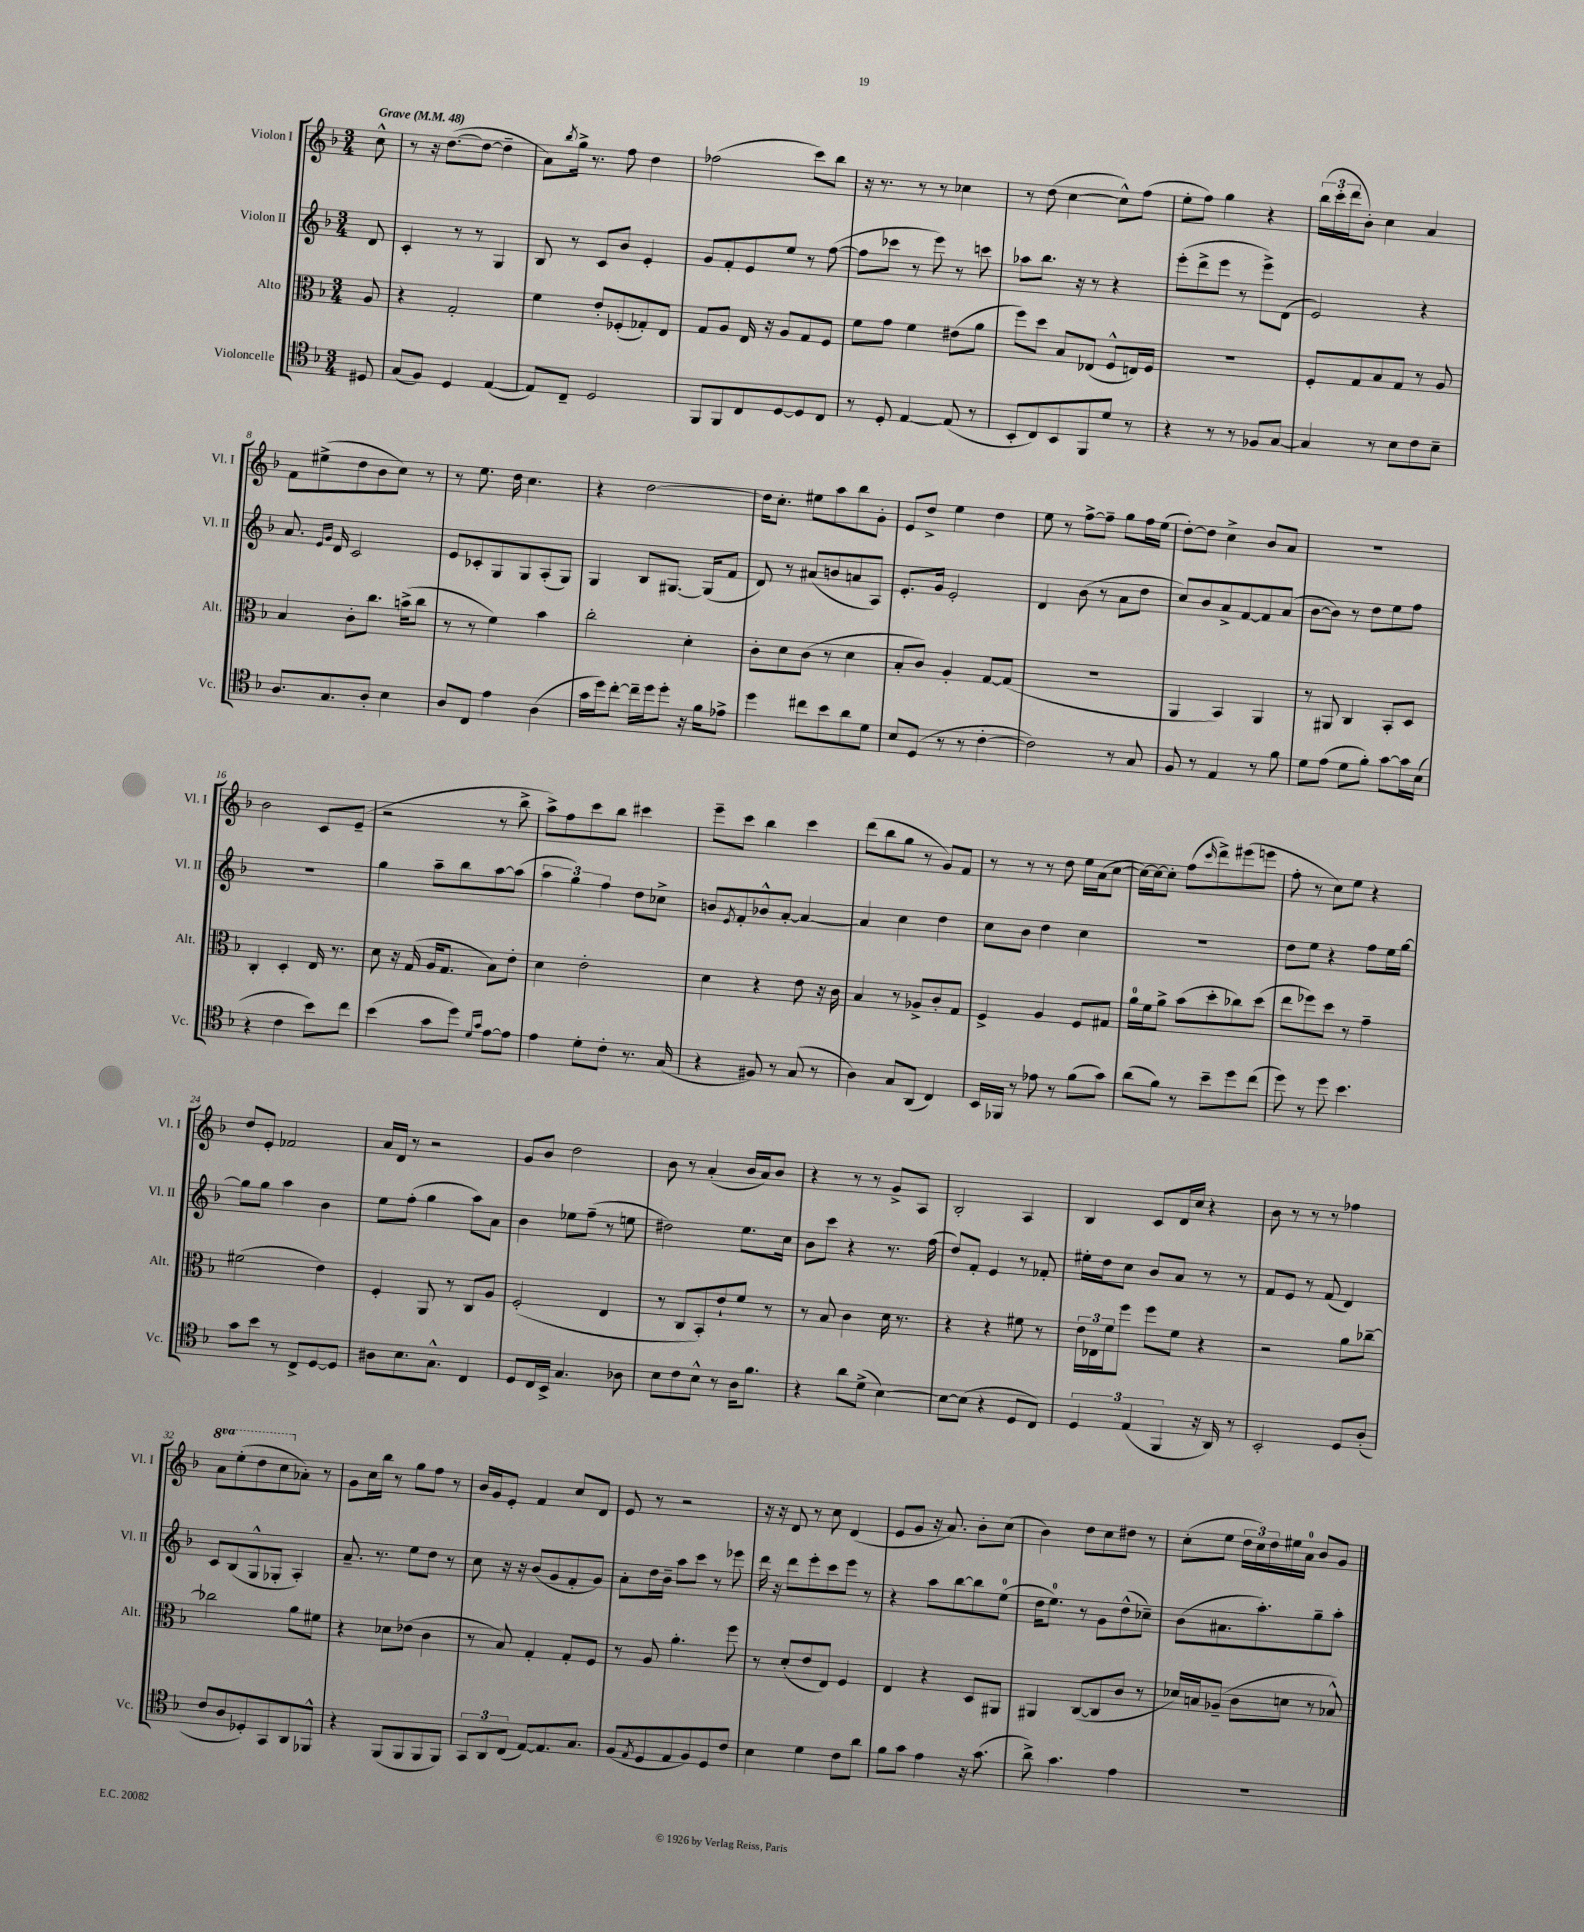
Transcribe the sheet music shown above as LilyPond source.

<<
\new StaffGroup <<
\new Staff = "s0" \with { instrumentName = "Violon I" shortInstrumentName = "Vl. I" } {
    \clef treble \key f \major \numericTimeSignature \time 3/4 \set Staff.ottavationMarkups = #ottavation-simple-ordinals \partial 8 \tempo "Grave" 4 = 48
    c''8-^ |
    r8 r16 d''8.~( d''8~ d''4-- |
    a'8) \acciaccatura { bes''8 } g''16-> r8. f''8 d''4 |
    fes''2( c'''8) bes''8 |
    r16 r8. r8 r8 ces''4 |
    r8 d''8( c''4~ c''8-^) f''8( |
    e''8-. f''8) g''4 r4 |
    \tuplet 3/2 { bes''16( c'''16-. d'''16 } bes'8-.) c''4 a'4 |
    f'8 eis''8->( d''8 bes'8 c''8) r8 |
    r8 e''8. d''16 c''4. |
    r4 d''2~ |
    d''16 c''8.-. eis''8 a''8 bes''8 g'8-. |
    e'8 d''8-> e''4 d''4 |
    e''8 r8 f''8~-> f''8-- g''8 f''16 e''16( |
    d''8~-.) d''8 c''4-> bes'8 a'8 |
    R2. |
    bes'2 c'8 e'8--( |
    r2 r8 bes''8-> |
    a''8->) f''8 c'''8 bes''8 cis'''4 |
    e'''8-- c'''8 bes''4 c'''4 |
    d'''8( bes''8 g''8 r8 g'8) f'8 |
    r8 r8 r8 d''8 e''16 a'16( c''8~ |
    c''16~) c''16~ c''8-. f''8( \grace { c'''16 } d'''8->) eis'''8( e'''8 |
    f''8-. r8 c''8) e''8 r4 |
    d''8 e'8-. fes'2 |
    a'16 d'16 r8 r2 |
    g'8 bes'8 d''2 |
    bes'8 r8 a'4-.( bes'16 a'16) bes'8 |
    r4 r8 r8 g'8-> a8 |
    bes2-. a4 |
    bes4 c'8 d'16 c''16 r4 |
    bes'8 r8 r8 r8 fes''4 |
    \ottava #1 a''8 e'''8-.( d'''8 c'''8 \ottava #0 aes'8-.) r8 |
    g'8 c''16 bes''16 r8 g''8 f''8 r8 |
    bes'16 g'16 e'8-. f'4 c''8 d'8 |
    e'8 r8 r2 |
    r16 r16 d'8 r8 c''8 d'4( |
    e'8 g'8 r16 a'8.) bes'8-. c''8( |
    bes'4) d''8 c''8 dis''8 r8 |
    c''8-.( e''8 \tuplet 3/2 { d''16 c''16) d''16 } eis''16 a'16-0 bes'8 g'8 \bar "|." |
}
\new Staff = "s1" \with { instrumentName = "Violon II" shortInstrumentName = "Vl. II" } {
    \clef treble \key f \major \numericTimeSignature \time 3/4 \partial 8
    d'8 |
    c'4-. r8 r8 g4 |
    bes8 r8 c'8 bes'8 e'4-. |
    g'8 f'8-. e'8 e''8 r8 f''8~( |
    f''8 ces'''8 r8 e'''8) r8 c'''8 |
    aes''8 bes''8. r16 r8 r4 |
    e'''8-.( d'''8-> e'''8 r8 e'''8->) d'8( |
    e'2) r4 |
    a'8. \grace { e'16 g'16 } d'16 c'2 |
    e'8 ces'8-. g8 g8 a8-.( g8) |
    g4 bes8 gis8.~ gis16( f'8 |
    d'8) r8 ais'8( b'8 a'8 a8) |
    e'8.-. g'16 e'2-. |
    d'4 bes'8( r8 a'8 d''8 |
    c''8) bes'8 a'8-> f'8~ f'8 a'8( |
    bes'8~ bes'8) r8 d''8 e''8 f''8 |
    R2. |
    g''4 a''8-- bes''8 a''8~ a''8( |
    \tuplet 3/2 { a''4 g''4) f''4 } d''8 ces''8-> |
    b'8 \acciaccatura { e'8 } f'8-. bes'8-^ a'8~-. a'4~ |
    a'4 c''4 d''4 |
    c''8 bes'8 d''4 c''4 |
    R2. |
    d''8 e''8 r4 f''8 e''16 g''16~ |
    g''8 g''8 a''4 bes'4 |
    e''8 f''8-.( g''4 a''8) a'8 |
    bes'4 ees''8 f''8--( r8 e''8 |
    dis''2) e''8. c''16 |
    bes'8 c'''8 r4 r8. f''16( |
    d''8) f'8-. e'4 r8 fes'8-. |
    eis''16-. d''16 c''8 bes'8 a'8 r8 r8 |
    f'8 e'8 r8 f'8( d'4) |
    c'8 bes8( g8-^ ges8-. a4-.) |
    a'8.-- r8. e''8 d''8 r8 |
    c''8 r16 r16 bes'8( g'8 f'8-. g'8) |
    a'8-. d''16 bes'16-- a''8 c'''8 r8 ees'''8 |
    d'''16 r16 d'''8 e'''8-. c'''8 e'''8 r8 |
    r4 a''8 bes''8~ bes''8 e''8-0( |
    d''16 e''8.-0) r8 g'8 d''8-^( ces''8--) |
    bes'8( ais'8. a''8.-.) g''8-- a''8-. \bar "|." |
}
\new Staff = "s2" \with { instrumentName = "Alto" shortInstrumentName = "Alt." } {
    \clef alto \key f \major \numericTimeSignature \time 3/4 \partial 8
    a8 |
    r4 g2-. |
    f'4 e'8-. fes8-.( ges8-.) e8 |
    g8 a8 e16 r16 a8 g8 f8 |
    f'8 g'8 f'4 eis'8( a'8 |
    f''8) d''8 bes8 ees8( f8-^ e16) f16 |
    R2. |
    f8-. g8 bes8 g8 r8 a8 |
    bes4 c'8-. c''8. b'16->( c''8 |
    r8 r8 f'4) bes'4 |
    c''2-. d'4-. |
    c'8-. d'8 c'8( r8 d'4 |
    bes8-. c'8) a4-. g8~ g8( |
    R2. |
    a,4 bes,4) a,4 |
    r8 ais,8 c4 bes,8-. d8 |
    c4-. d4-. e16 r8. |
    d'8 r16 g16( a16 g8. bes8) e'8-. |
    d'4 e'2-. |
    d'4 r4 e'8 r16 c'16 |
    bes4 r8 aes8-> c'8-. g8 |
    f4-> a4 f8 gis8 |
    a'16-0 f'16 a'8-> bes'8( d''8-. ces''8) d''8( |
    e''8 fes''8) d''8 r8 g'4-- |
    fis'2( e'4) |
    f4-. a,8 r8 c8 a8 |
    f2-.( e4 |
    r8 c8 bes,8-.) e'8-! f'8 r8 |
    r8 bes8 c'4 d'16 r8. |
    r4 r4 fis'8 r8 |
    \tuplet 3/2 { e'16 ees16 f'16 } f''8 f''8 f'8 r4 |
    r2 a'8 ces''8~-- |
    ces''2 a'8 fis'8 |
    r4 des'8 ees'8( c'4 |
    r8 bes8) g4-. g8-. f8 |
    r8 a8 a'4.-. f''8 |
    r8 d'8-.( e'8 e8) f4 |
    e4 r4 d8 ais,8 |
    ais,4 c8~( c8 c'8 r8 |
    des'16) b16 aes8--( c'8 d'8 r8 bes8-^) \bar "|." |
}
\new Staff = "s3" \with { instrumentName = "Violoncelle" shortInstrumentName = "Vc." } {
    \clef tenor \key f \major \numericTimeSignature \time 3/4 \partial 8
    dis8 |
    g8( f8) d4 e4~( |
    e8) c8-- d2 |
    f,8 f,8 c8 d8~ d8 c8 |
    r8 d8-. e4~ e8( r8 |
    bes,8-. c8) bes,8 f,8 d'8 r8 |
    r4 r8 r8 fes8 g8~ |
    g4 r8 bes8 c'8 bes8-- |
    a8. g8. a8-. bes4 |
    a8 c8 e'4 a4( |
    g'16 d''16) c''8~-. c''16-- d''16 d''8-. r16 f'16 ees'8-> |
    d''4 cis''8 bes'8 a'8 d'8 |
    bes8 d8( r8 r8 c'4~-. |
    c'2) r8 g8 |
    f8 r8 e4 r8 f'8 |
    d'8 e'8( d'8 f'8-.) g'8~ g'16 bes16( |
    r4 c'4 bes'8) c''8 |
    bes'4( g'8 d''8) \grace { d'16 g'16 } e'8~ e'8 |
    e'4 d'8-. c'8-. r8. g16( |
    r4 fis8) r8 g8( r8 |
    a4) g8 a,8( c4) |
    bes,16 fes,16 r8 ees'8 r8 f'8( g'8) |
    a'8( f'8) r8 bes'8-- d''8 c''8( |
    d''8) r8 d''8 bes'4. |
    g'8 bes'8 r8 c8-> d8~ d8 |
    ais8 bes8. g8.-^ c4 |
    d8 c16 bes,16-> g4. aes8 |
    bes8 c'8 bes8-^ r8 a16 f'8. |
    r4 a'8 d'8->( bes4~) |
    bes8~ bes8( r4 d8 c8) |
    \tuplet 3/2 { d4 e4( f,4 } r16 a,16) r8 |
    bes,2-. d8 a8-.( |
    c'8 a8 des8-.) g,8 a,8 fes,8-^ |
    r4 f,8( f,8 f,8 f,8) |
    \tuplet 3/2 { g,8 a,8 c8( } e8~) e8. g8. |
    f8( \acciaccatura { e8 } d8 e8 f8) d8 c'8 |
    bes4 d'4 c'8 a'8 |
    f'8 g'8 e'4 r16 g'8.( |
    a'8->) g'4. e'4 |
    R2. \bar "|." |
}
>>
>>
